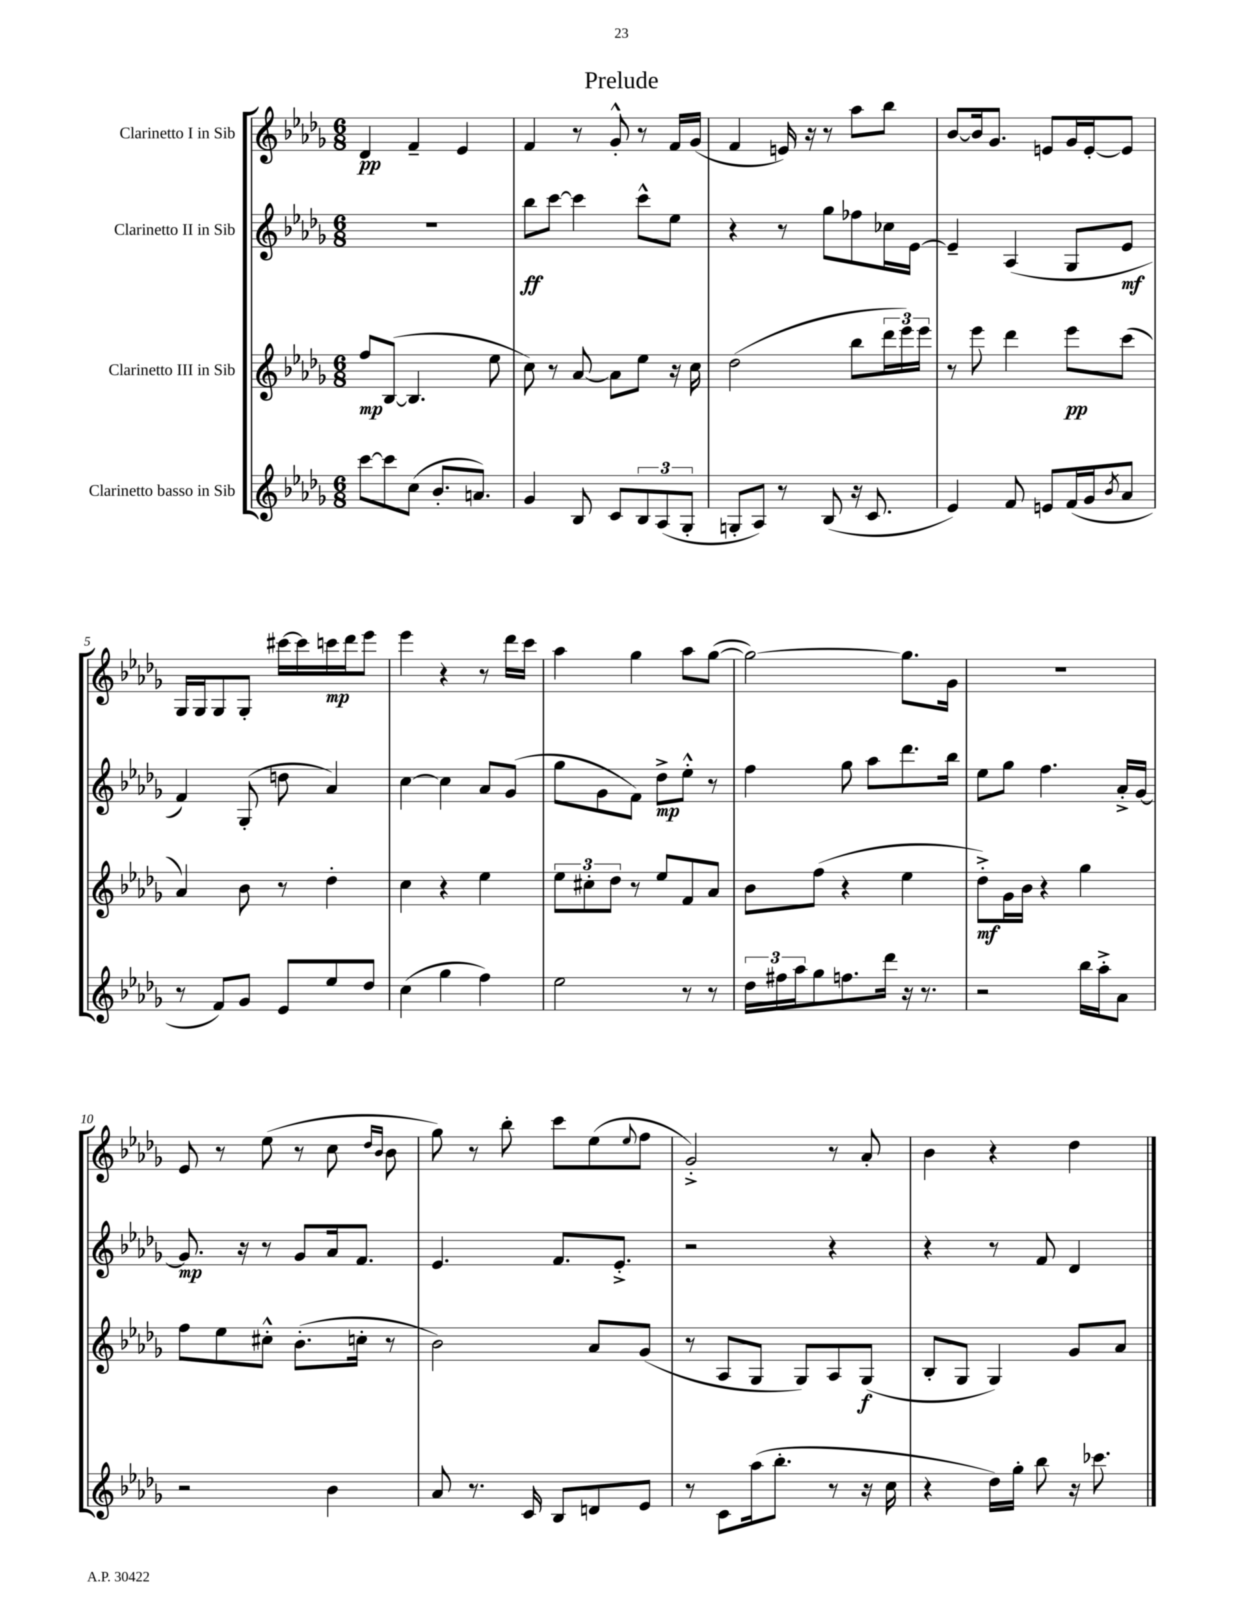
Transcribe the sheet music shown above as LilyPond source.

\header { title = "Prelude" }
<<
\new StaffGroup <<
\new Staff = "s0" \with { instrumentName = "Clarinetto I in Sib" } {
    \clef treble \key des \major \numericTimeSignature \time 6/8
    des'4\pp f'4-- ees'4 |
    f'4 r8 ges'8-.-^ r8 f'16 ges'16( |
    f'4 e'16) r16 r8 aes''8 bes''8 |
    bes'8~ bes'16 ges'8. e'8 ges'16 e'16~-. e'8 |
    ges16 ges16 ges8 ges8-. cis'''16~ cis'''16 c'''16\mp des'''16 ees'''8 |
    ees'''4 r4 r8 des'''16 c'''16 |
    aes''4 ges''4 aes''8 ges''8~( |
    ges''2~) ges''8. ges'16 |
    R2. |
    ees'8 r8 ees''8( r8 c''8 \grace { des''16 bes'16 } bes'8 |
    ges''8) r8 bes''8-. c'''8 ees''8( \appoggiatura { ees''8 } f''8 |
    ges'2-.->) r8 aes'8-. |
    bes'4 r4 des''4 \bar "|." |
}
\new Staff = "s1" \with { instrumentName = "Clarinetto II in Sib" } {
    \clef treble \key des \major \numericTimeSignature \time 6/8
    R2. |
    bes''8\ff c'''8~ c'''4 c'''8-^ ees''8 |
    r4 r8 ges''8 fes''8 ces''16 ees'16~ |
    ees'4-- aes4( ges8 ees'8\mf |
    f'4) ges8-.( d''8 aes'4) |
    c''4~ c''4 aes'8 ges'8( |
    ges''8 ges'8 f'8) des''8->\mp ees''8-.-^ r8 |
    f''4 ges''8 aes''8 des'''8. bes''16 |
    ees''8 ges''8 f''4. aes'16-.-> ges'16~ |
    ges'8.\mp r16 r8 ges'8 aes'16 f'8. |
    ees'4. f'8. ees'8.-.-> |
    r2 r4 |
    r4 r8 f'8 des'4 \bar "|." |
}
\new Staff = "s2" \with { instrumentName = "Clarinetto III in Sib" } {
    \clef treble \key des \major \numericTimeSignature \time 6/8
    f''8\mp bes8~( bes4. ees''8 |
    c''8) r8 aes'8~ aes'8 ees''8 r16 c''16 |
    des''2( bes''8 \tuplet 3/2 { des'''16 ees'''16) ees'''16 } |
    r8 ees'''8 des'''4 ees'''8\pp c'''8( |
    aes'4) bes'8 r8 des''4-. |
    c''4 r4 ees''4 |
    \tuplet 3/2 { ees''8 cis''8-. des''8 } r8 ees''8 f'8 aes'8 |
    bes'8 f''8( r4 ees''4 |
    des''8-.->\mf) ges'16 bes'16 r4 ges''4 |
    f''8 ees''8 cis''8-.-^ bes'8.-.( c''16-. r8 |
    bes'2) aes'8 ges'8( |
    r8 aes8 ges8 ges8) aes8 ges8\f( |
    bes8-. ges8 ges4) ges'8 aes'8 \bar "|." |
}
\new Staff = "s3" \with { instrumentName = "Clarinetto basso in Sib" } {
    \clef treble \key des \major \numericTimeSignature \time 6/8
    c'''8~ c'''8 c''8( bes'8.-. a'8.) |
    ges'4 bes8 c'8 \tuplet 3/2 { bes8 aes8( ges8-. } |
    g8-. aes8) r8 bes8( r16 c'8. |
    ees'4) f'8 e'8 f'16( ges'16 \acciaccatura { bes'8 } aes'8 |
    r8 f'8) ges'8 ees'8 ees''8 des''8 |
    c''4( ges''4 f''4) |
    ees''2 r8 r8 |
    \tuplet 3/2 { des''16 fis''16 aes''16 } ges''8 f''8. des'''16 r16 r8. |
    r2 bes''16 aes''16-.-> aes'8 |
    r2 bes'4 |
    aes'8 r8. c'16 bes8 d'8 ees'8 |
    r8 c'8 aes''16( bes''8.-. r8 r16 c''16 |
    r4 des''16) ges''16-. bes''8 r16 ces'''8. \bar "|." |
}
>>
>>
